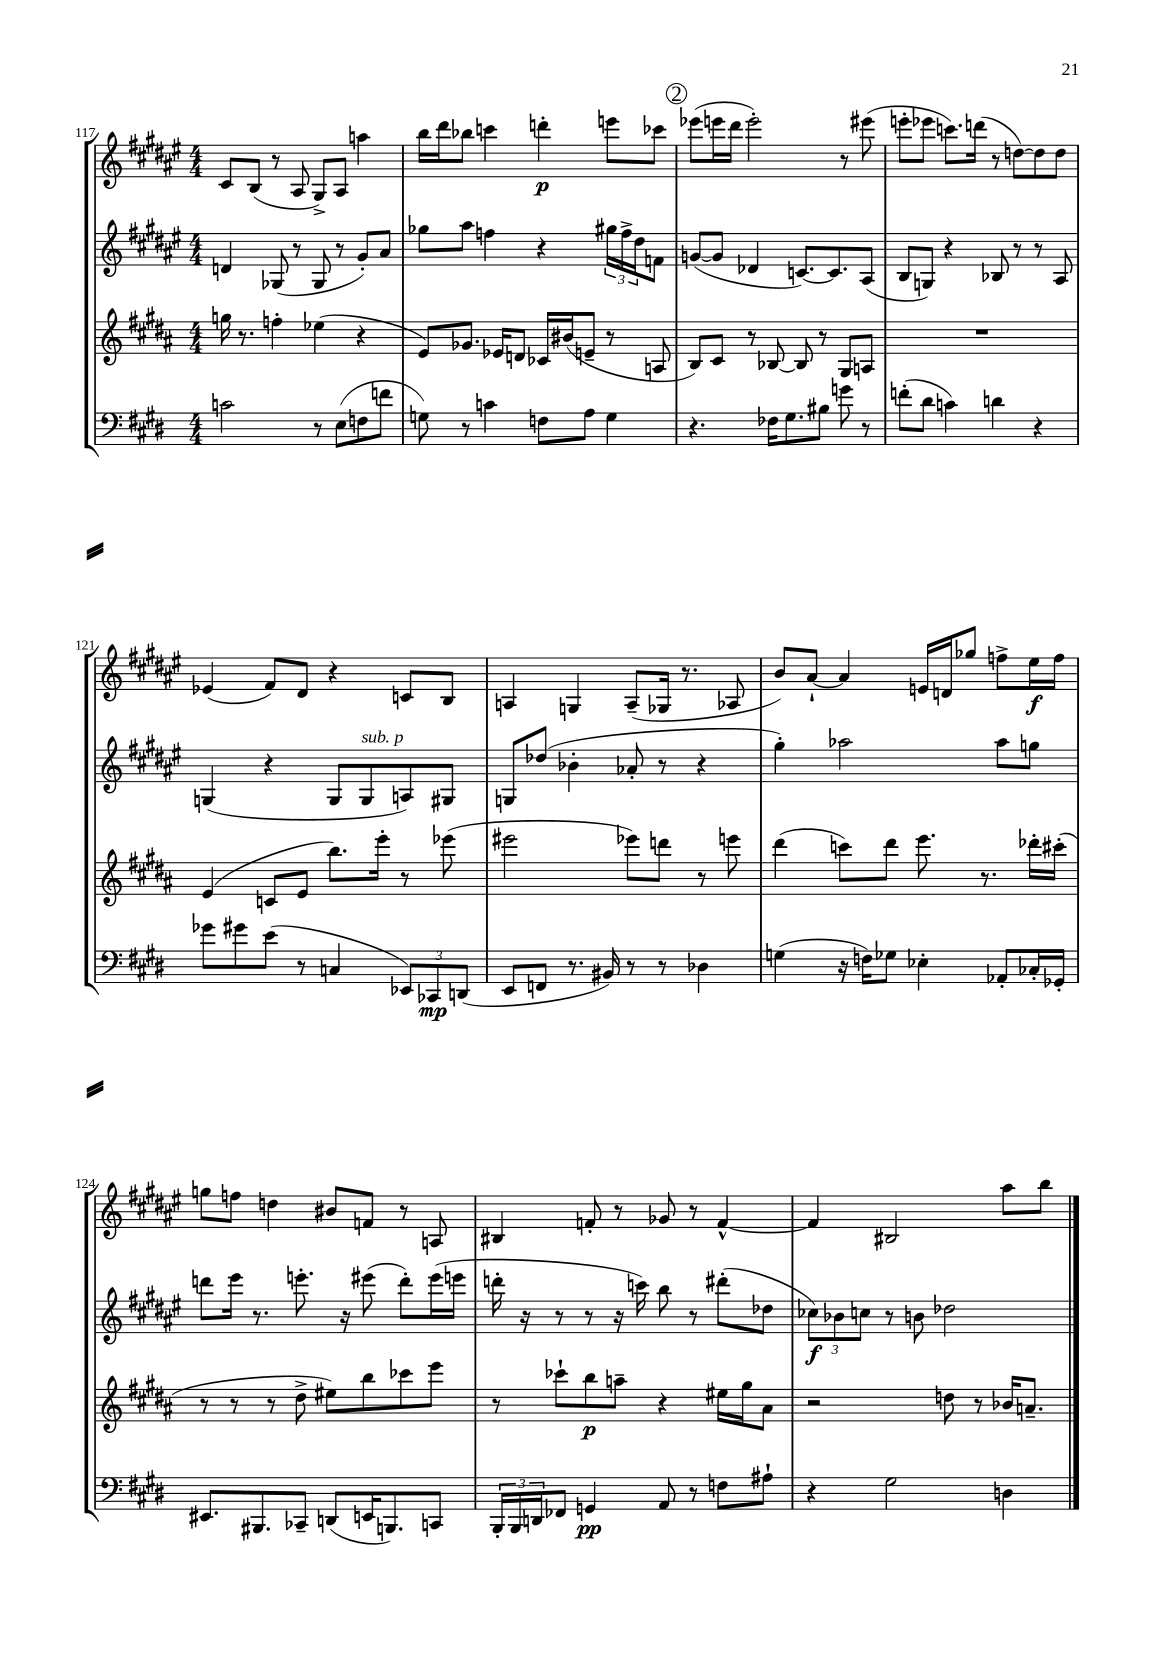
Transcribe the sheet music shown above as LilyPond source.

<<
\new StaffGroup <<
\new Staff = "s0" {
    \clef treble \key fis \major \numericTimeSignature \time 4/4
    cis'8 b8( r8 ais8 gis8->) ais8 a''4 |
    b''16 dis'''16 bes''8 c'''4 d'''4-.\p e'''8 ces'''8 |
    \mark \markup { \circle "2" } ees'''8( e'''16 dis'''16 e'''2-.) r8 eis'''8( |
    e'''8-. ees'''8 c'''8.) d'''16( r8 d''8~) d''8 d''8 |
    ees'4( fis'8) dis'8 r4 c'8 b8 |
    a4 g4 a8--( ges16 r8. aes8 |
    b'8) ais'8~-! ais'4 e'16 d'16 ges''8 f''8-> eis''16\f f''16 |
    g''8 f''8 d''4 bis'8 f'8 r8 a8 |
    bis4 f'8-. r8 ges'8 r8 f'4~-^ |
    f'4 bis2 ais''8 b''8 \bar "|." |
}
\new Staff = "s1" {
    \clef treble \key fis \major \numericTimeSignature \time 4/4
    d'4 ges8( r8 ges8 r8 gis'8-.) ais'8 |
    ges''8 ais''8 f''4 r4 \tuplet 3/2 { gis''16 f''16-> dis''16 } f'8 |
    \mark \markup { \circle "2" } g'8~( g'8 des'4 c'8.~) c'8. ais8( |
    b8 g8) r4 bes8 r8 r8 ais8 |
    g4( r4 g8 g8^\markup { \italic "sub. p" } a8) gis8 |
    g8 des''8( bes'4-. aes'8-. r8 r4 |
    gis''4-.) aes''2 aes''8 g''8 |
    d'''8 eis'''16 r8. e'''8.-. r16 eis'''8( d'''8-.) eis'''16( e'''16 |
    d'''16-. r16 r8 r8 r16 c'''16) b''8 r8 dis'''8-.( des''8 |
    \tuplet 3/2 { ces''8\f) bes'8 c''8 } r8 b'8 des''2 \bar "|." |
}
\new Staff = "s2" {
    \clef treble \key b \major \numericTimeSignature \time 4/4
    g''16 r8. f''4-. ees''4( r4 |
    e'8) ges'8. ees'16 d'8 ces'16 bis'16( e'8-- r8 a8 |
    \mark \markup { \circle "2" } b8) cis'8 r8 bes8~ bes8 r8 gis8 a8 |
    R1 |
    e'4( c'8 e'8 b''8.) e'''16-. r8 ees'''8( |
    eis'''2 ees'''8) d'''8 r8 e'''8 |
    dis'''4( c'''8) dis'''8 e'''8. r8. des'''16-. cis'''16-.( |
    r8 r8 r8 dis''8-> eis''8) b''8 ces'''8 e'''8 |
    r8 ces'''8-! b''8\p a''8-- r4 eis''16 gis''16 ais'8 |
    r2 d''8 r8 bes'16 a'8.-- \bar "|." |
}
\new Staff = "s3" {
    \clef bass \key e \major \numericTimeSignature \time 4/4
    c'2 r8 e8( f8 f'8 |
    g8) r8 c'4 f8 a8 g4 |
    \mark \markup { \circle "2" } r4. fes16 gis8. bis8 g'8 r8 |
    f'8-.( dis'8 c'4) d'4 r4 |
    ges'8 gis'8 e'8( r8 c4 \tuplet 3/2 { ees,8) ces,8\mp d,8( } |
    e,8 f,8 r8. bis,16) r8 r8 des4 |
    g4( r16 f16) ges8 ees4-. aes,8-. ces16-. ges,16-. |
    eis,8. bis,,8. ces,8-- d,8( e,16 b,,8.) c,8 |
    \tuplet 3/2 { b,,16-. b,,16 d,16 } fes,8 g,4\pp a,8 r8 f8 ais8-! |
    r4 gis2 d4 \bar "|." |
}
>>
>>
\layout { \context { \Score currentBarNumber = #117 } }
